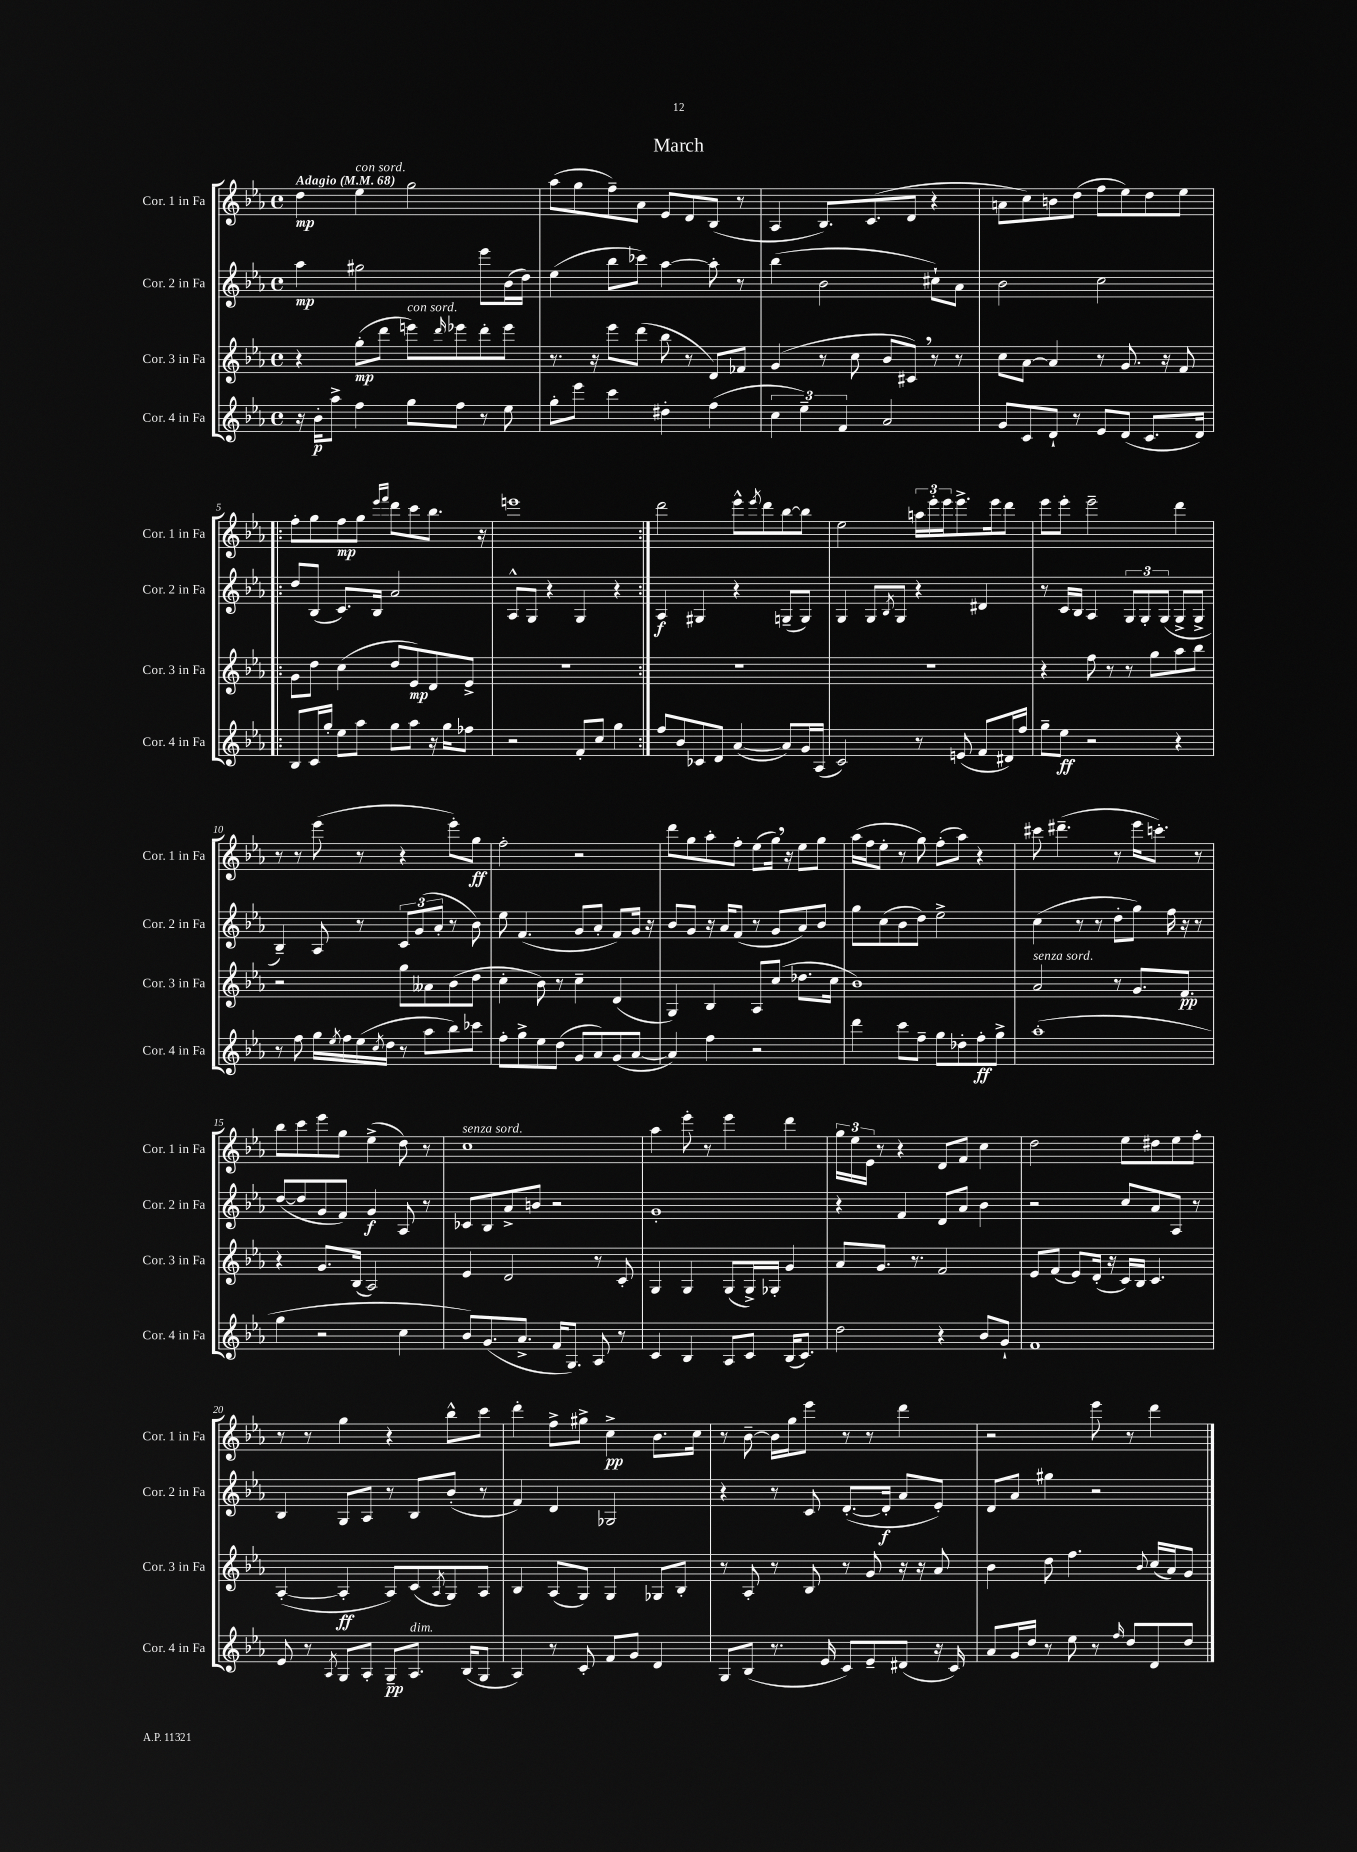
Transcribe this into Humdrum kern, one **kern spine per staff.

**kern	**dynam	**kern	**dynam	**kern	**dynam	**kern	**dynam
*part4	*part4	*part3	*part3	*part2	*part2	*part1	*part1
*staff4	*staff4	*staff3	*staff3	*staff2	*staff2	*staff1	*staff1
*I"Cor. 4 in Fa	*	*I"Cor. 3 in Fa	*	*I"Cor. 2 in Fa	*	*I"Cor. 1 in Fa	*
*I'Cor. 4 in Fa	*	*I'Cor. 3 in Fa	*	*I'Cor. 2 in Fa	*	*I'Cor. 1 in Fa	*
*clefG2	*	*clefG2	*	*clefG2	*	*clefG2	*
*k[b-e-a-]	*	*k[b-e-a-]	*	*k[b-e-a-]	*	*k[b-e-a-]	*
*M4/4	*	*M4/4	*	*M4/4	*	*M4/4	*
*met(c)	*	*met(c)	*	*met(c)	*	*met(c)	*
*MM68	*	*MM68	*	*MM68	*	*MM68	*
=1	=1	=1	=1	=1	=1	=1	=1
!	!	!	!	!	!	!LO:TX:a:B:t=Adagio	!
16r	.	4r	.	4aa-\	mp	4dd\	mp
16b-'\KL	p	.	.	.	.	.	.
8aa-^\J	.	.	.	.	.	.	.
!	!	!	!	!	!	!LO:TX:a:i:t=con sord.	!
4ff\	.	(8gg'\L	mp	2gg#X\	.	4ee-\	.
.	.	8ddd\J	.	.	.	.	.
!	!	!LO:TX:a:i:t=con sord.	!	!	!	!	!
8gg\L	.	8eeen\L)	.	.	.	2gg\	.
.	.	16qqddd/	.	.	.	.	.
8ff\J	.	8eee-X\	.	.	.	.	.
8r	.	8ddd'\	.	8eee-\L	.	.	.
8ee-\	.	8eee-\J	.	(16b-\L	.	.	.
.	.	.	.	16dd\JJ)	.	.	.
=2	=2	=2	=2	=2	=2	=2	=2
8gg'\L	.	8.r	.	(4ee-\	.	(8aa-\L	.
8eee-\J	.	.	.	.	.	8gg\	.
.	.	16r	.	.	.	.	.
4ccc\	.	8eee-\L	.	8bb-\L	.	8ff~\)	.
.	.	(8ddd\J	.	8ccc-X\J)	.	8a-\J	.
4dd#X'\	.	8bb-\	.	[4aa-\	.	8e-/L	.
.	.	8r	.	.	.	8d/	.
(4ff\	.	8d/L)	.	8aa-'\]	.	(8B-/J	.
.	.	8f-X/J	.	8r	.	8r	.
=3	=3	=3	=3	=3	=3	=3	=3
6cc\	.	(4g/	.	(4bb-\	.	4A-/	.
6ee-~\)	.	.	.	.	.	.	.
.	.	8r	.	2b-\	.	8.B-/L)	.
6f/	.	.	.	.	.	.	.
.	.	8cc\	.	.	.	.	.
.	.	.	.	.	.	(8.c/	.
2a-/	.	8b-/L	.	.	.	.	.
.	.	8c#X,/J)	.	.	.	8d/J	.
.	.	8r	.	8cc#X`\L)	.	4r	.
.	.	8r	.	8a-\J	.	.	.
=4	=4	=4	=4	=4	=4	=4	=4
8g/L	.	8cc\L	.	2b-\	.	8an\L	.
8c/	.	[8a-\J	.	.	.	8cc\)	.
8d`/J	.	4a-/]	.	.	.	8bn\	.
8r	.	.	.	.	.	(8dd\J	.
8e-/L	.	8r	.	2cc\	.	8ff\L	.
(8d/J	.	8.g/	.	.	.	8ee-\)	.
8.c/L	.	.	.	.	.	8dd\	.
.	.	16r	.	.	.	.	.
.	.	8f/	.	.	.	8ee-\J	.
16d/Jk)	.	.	.	.	.	.	.
!!LO:LB:g=z
=5!|:	=5!|:	=5!|:	=5!|:	=5!|:	=5!|:	=5!|:	=5!|:
8B-/L	.	8g\L	.	8dd/L	.	8ff'\L	.
16c/L	.	8dd\J	.	(8B-/J	.	8gg\	.
16gg'/JJ	.	.	.	.	.	.	.
8ee-\L	.	(4cc\	.	8.c/L)	.	8ff\	mp
8aa-\J	.	.	.	.	.	8gg\J	.
.	.	.	.	16B-/Jk	.	.	.
.	.	.	.	.	.	16qqeee-/LL	.
.	.	.	.	.	.	16qqfff/JJ	.
8gg\L	.	8dd/L	.	2a-/	.	8ddd\L	.
8aa-\J	.	8e-/)	mp	.	.	8ccc\	.
16r	.	8d/	.	.	.	8.bb-\J	.
16gg\KL	.	.	.	.	.	.	.
8ff-X\J	.	8e-^/J	.	.	.	.	.
.	.	.	.	.	.	16r	.
=6	=6	=6	=6	=6	=6	=6	=6
2r	.	1r	.	8A-^^/L	.	1eeen	.
.	.	.	.	8G/J	.	.	.
.	.	.	.	4r	.	.	.
8f'/L	.	.	.	4G/	.	.	.
8cc/J	.	.	.	.	.	.	.
4gg\	.	.	.	4r	.	.	.
=7:|!	=7:|!	=7:|!	=7:|!	=7:|!	=7:|!	=7:|!	=7:|!
8ff/L	.	1r	.	4A-/	f	2ddd\	.
8b-/	.	.	.	.	.	.	.
8c-X/	.	.	.	4G#X/	.	.	.
8d/J	.	.	.	.	.	.	.
([4a-/	.	.	.	4r	.	8eee-^^\L	.
.	.	.	.	.	.	8qeee-/	.
.	.	.	.	.	.	8ddd\	.
8a-/L])	.	.	.	(8Gn~/L	.	[8bb-\	.
16g/L	.	.	.	8G/J)	.	8bb-\J]	.
(16A-/JJ	.	.	.	.	.	.	.
=8	=8	=8	=8	=8	=8	=8	=8
2c/)	.	1r	.	4G/	.	2ee-\	.
.	.	.	.	8G/L	.	.	.
.	.	.	.	8qB-/	.	.	.
.	.	.	.	8G/J	.	.	.
8r	.	.	.	4r	.	24aan\LL	.
.	.	.	.	.	.	24eee-'\	.
.	.	.	.	.	.	24eee-\J	.
(8en/	.	.	.	.	.	8.eee-^\	.
8f/L	.	.	.	4d#X/	.	.	.
.	.	.	.	.	.	16eee-\k	.
16d#X/L)	.	.	.	.	.	8ddd\J	.
16ff/JJ	.	.	.	.	.	.	.
=9	=9	=9	=9	=9	=9	=9	=9
8gg~\L	.	4r	.	8r	.	8eee-\L	.
8ee-\J	ff	.	.	16c/LL	.	8eee-'\J	.
.	.	.	.	16B-/JJ	.	.	.
2r	.	8ff\	.	4A-/	.	2eee-~\	.
.	.	8r	.	.	.	.	.
.	.	8r	.	12G/L	.	.	.
.	.	.	.	12G'/	.	.	.
.	.	8gg\L	.	.	.	.	.
.	.	.	.	(12G/J	.	.	.
4r	.	8aa-\	.	8G^/L	.	4ddd\	.
.	.	8bb-\J	.	8G^/J	.	.	.
!!LO:LB:g=z
=10	=10	=10	=10	=10	=10	=10	=10
8r	.	2r	.	4B-~/)	.	8r	.
8ff\	.	.	.	.	.	8r	.
16gg\LL	.	.	.	8A-/	.	(8eee-\	.
8qee-/	.	.	.	.	.	.	.
16ff\	.	.	.	.	.	.	.
(16ee-\	.	.	.	8r	.	8r	.
8qcc/	.	.	.	.	.	.	.
16dd\JJ	.	.	.	.	.	.	.
8r	.	8gg\L	.	12c/L	.	4r	.
.	.	.	.	(12g/	.	.	.
8aa-\L	.	8a--X\	.	.	.	.	.
.	.	.	.	12a-'/J	.	.	.
8bb-\)	.	(8b-\	.	8r	.	8eee-'\L)	.
8ccc-X\J	.	8dd\J	.	8b-\)	.	8gg\J	ff
=11	=11	=11	=11	=11	=11	=11	=11
8ff'\L	.	4cc'\	.	8ee-\	.	2ff'\	.
8gg^\	.	.	.	(4.f/	.	.	.
8ee-\	.	8b-\)	.	.	.	.	.
(8dd\J	.	8r	.	.	.	.	.
8g/L	.	4cc~\	.	8g/L	.	2r	.
8a-/)	.	.	.	8a-'/J	.	.	.
(8g/	.	(4d/	.	8f/L)	.	.	.
[8a-/J	.	.	.	16g/Jk	.	.	.
.	.	.	.	16r	.	.	.
=12	=12	=12	=12	=12	=12	=12	=12
4a-/])	.	4G/)	.	8b-/L	.	8ddd\L	.
.	.	.	.	8g/J	.	8gg\	.
4ff\	.	4B-/	.	16r	.	8aa-'\	.
.	.	.	.	16a-/KL	.	.	.
.	.	.	.	(8f/J	.	8ff'\J	.
2r	.	8A-/L	.	8r	.	(8ee-\L	.
.	.	(8cc/J	.	8g/L	.	16gg,\Jk)	.
.	.	.	.	.	.	16r	.
.	.	8.dd-X\L	.	8a-/)	.	8ee-\L	.
.	.	.	.	8b-/J	.	8gg\J	.
.	.	16cc\Jk	.	.	.	.	.
=13	=13	=13	=13	=13	=13	=13	=13
4ddd\	.	1b-)	.	8gg\L	.	(16aa-\LL	.
.	.	.	.	.	.	16ff\J	.
.	.	.	.	(8cc\	.	8ee-'\J	.
8ccc\L	.	.	.	8b-\	.	8r	.
8ff~\J	.	.	.	8dd\J)	.	8gg\)	.
8gg\L	.	.	.	2ee-^\	.	(8ff'\L	.
8dd-X'\	.	.	.	.	.	8aa-\J)	.
8ff'\	ff	.	.	.	.	4r	.
8gg^\J	.	.	.	.	.	.	.
=14	=14	=14	=14	=14	=14	=14	=14
!	!	!LO:TX:a:i:t=senza sord.	!	!	!	!	!
(1aa-'	.	2a-/	.	(4cc\	.	8ccc#X\	.
.	.	.	.	.	.	(4.ddd#X~\	.
.	.	.	.	8r	.	.	.
.	.	.	.	8r	.	.	.
.	.	8r	.	8dd'\L	.	8r	.
.	.	8.g/L	.	8gg\J)	.	16eee-\KL	.
.	.	.	.	.	.	8.cccn'\J)	.
.	.	.	.	16ff\	.	.	.
.	.	8.f/J	pp	16r	.	.	.
.	.	.	.	8r	.	8r	.
!!LO:LB:g=z
=15	=15	=15	=15	=15	=15	=15	=15
4gg\	.	4r	.	([8dd/L	.	8bb-\L	.
.	.	.	.	8dd/]	.	8ccc\	.
2r	.	8.g/L	.	8g/	.	8eee-\	.
.	.	.	.	8f/J)	.	8gg\J	.
.	.	(16B-/Jk	.	.	.	.	.
.	.	2A-/)	.	4g/	f	(4ee-^\	.
4cc\	.	.	.	8A-/	.	8dd\)	.
.	.	.	.	8r	.	8r	.
=16	=16	=16	=16	=16	=16	=16	=16
!	!	!	!	!	!	!LO:TX:a:i:t=senza sord.	!
8b-/L)	.	4e-/	.	8c-X/L	.	1cc	.
(8.g/	.	.	.	8B-/	.	.	.
.	.	2d/	.	8a-^/	.	.	.
8.a-^/J	.	.	.	.	.	.	.
.	.	.	.	8bn/J	.	.	.
16f/KL	.	.	.	2r	.	.	.
8.G/J)	.	.	.	.	.	.	.
8A-/	.	8r	.	.	.	.	.
8r	.	8c'/	.	.	.	.	.
=17	=17	=17	=17	=17	=17	=17	=17
4c/	.	4G/	.	1g'	.	4aa-\	.
4B-/	.	4G/	.	.	.	8eee-'\	.
.	.	.	.	.	.	8r	.
8A-/L	.	(8G/L	.	.	.	4eee-\	.
8c/J	.	16G^/L)	.	.	.	.	.
.	.	16G-X'/JJ	.	.	.	.	.
(16B-/KL	.	4g/	.	.	.	4ddd\	.
8.c/J)	.	.	.	.	.	.	.
=18	=18	=18	=18	=18	=18	=18	=18
2dd\	.	8a-/L	.	4r	.	24gg\LL	.
.	.	.	.	.	.	24ee-\	.
.	.	.	.	.	.	24e-\JJ	.
.	.	8.g/J	.	.	.	8r	.
.	.	.	.	4f/	.	4r	.
.	.	8.r	.	.	.	.	.
4r	.	2f/	.	8d/L	.	8d/L	.
.	.	.	.	8a-/J	.	8f/J	.
8b-/L	.	.	.	4b-\	.	4cc\	.
8g`/J	.	.	.	.	.	.	.
=19	=19	=19	=19	=19	=19	=19	=19
1f	.	8e-/L	.	2r	.	2dd\	.
.	.	(8f/J	.	.	.	.	.
.	.	8e-/L)	.	.	.	.	.
.	.	(16d'/Jk	.	.	.	.	.
.	.	16r	.	.	.	.	.
.	.	16c/LL)	.	8cc/L	.	8ee-\L	.
.	.	16B-/JJ	.	.	.	.	.
.	.	4.c/	.	8a-/	.	8dd#X\	.
.	.	.	.	8A-/J	.	8ee-\	.
.	.	.	.	8r	.	8ff'\J	.
!!LO:LB:g=z
=20	=20	=20	=20	=20	=20	=20	=20
8e-/	.	([4A-'/	.	4B-/	.	8r	.
8r	.	.	.	.	.	8r	.
8qA-/	.	.	.	.	.	.	.
8G/L	.	4A-'/]	ff	8G/L	.	4gg\	.
8A-'/J	.	.	.	8A-/J	.	.	.
8G~/L	pp	8A-/L)	.	8r	.	4r	.
!LO:TX:a:i:t=dim.	!	!	!	!	!	!	!
8.A-/J	.	(8c/	.	8B-/L	.	.	.
.	.	8qA-/	.	.	.	.	.
.	.	8G/)	.	(8b-'/J	.	8bb-^^\L	.
(16B-/KL	.	.	.	.	.	.	.
8G/J	.	8A-/J	.	8r	.	8ccc\J	.
=21	=21	=21	=21	=21	=21	=21	=21
4A-/)	.	4B-/	.	4f/)	.	4ddd'\	.
8r	.	(8A-/L	.	4d/	.	8ff^\L	.
8c'/	.	8G/J)	.	.	.	8gg#X^\J	.
8f/L	.	4G/	.	2G-X/	.	4cc^\	pp
8g/J	.	.	.	.	.	.	.
4d/	.	8G-X/L	.	.	.	8.b-\L	.
.	.	8B-'/J	.	.	.	.	.
.	.	.	.	.	.	16cc\Jk	.
=22	=22	=22	=22	=22	=22	=22	=22
8G/L	.	8r	.	4r	.	8r	.
(8B-/J	.	8A-'/	.	.	.	[8b-~\	.
8.r	.	8r	.	8r	.	16b-\LL]	.
.	.	.	.	.	.	16gg\J	.
.	.	8B-/	.	8c/	.	8eee-\J	.
16e-/	.	.	.	.	.	.	.
8c/L)	.	8r	.	([8.d'/L	.	8r	.
8e-~/	.	8g/	.	.	.	8r	.
.	.	.	.	16d'/Jk]	f	.	.
(8d#X/J	.	16r	.	8a-/L	.	4ddd\	.
.	.	16r	.	.	.	.	.
16r	.	8a-/	.	8e-'/J)	.	.	.
16c/)	.	.	.	.	.	.	.
=23	=23	=23	=23	=23	=23	=23	=23
8a-/L	.	4b-\	.	8d/L	.	2r	.
16g/L	.	.	.	8a-/J	.	.	.
16dd/JJ	.	.	.	.	.	.	.
8r	.	8dd\	.	4gg#X\	.	.	.
8ee-\	.	4.ff\	.	.	.	.	.
8r	.	.	.	2r	.	8eee-\	.
16qqff/	.	.	.	.	.	.	.
8dd/L	.	.	.	.	.	8r	.
.	.	8qqb-/	.	.	.	.	.
8d/	.	(16cc/LL	.	.	.	4ddd\	.
.	.	16a-/J)	.	.	.	.	.
8dd/J	.	8g/J	.	.	.	.	.
==	==	==	==	==	==	==	==
*-	*-	*-	*-	*-	*-	*-	*-
